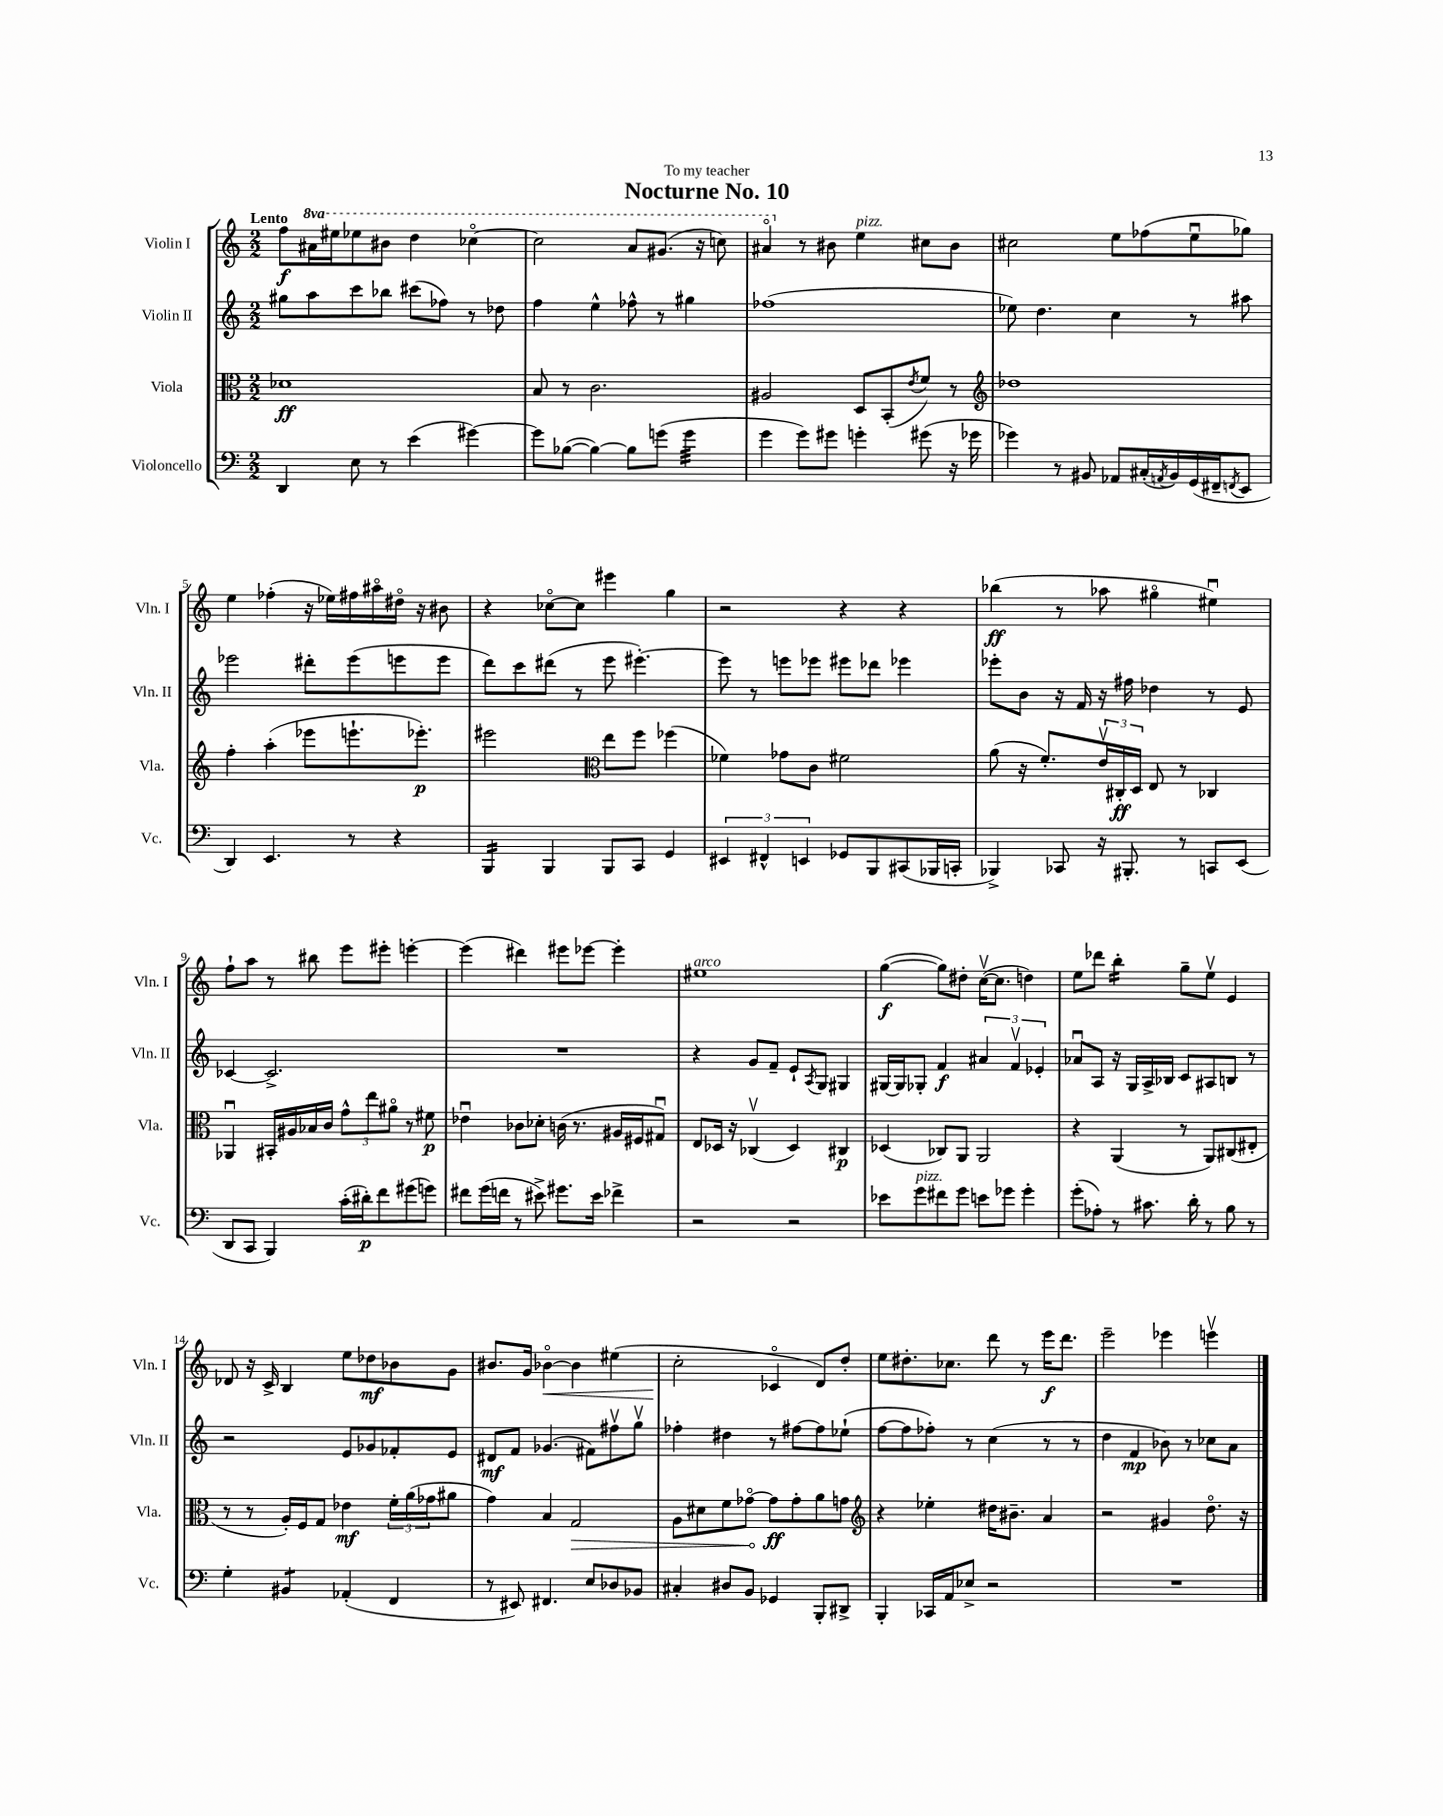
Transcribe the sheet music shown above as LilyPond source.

\header { title = "Nocturne No. 10" dedication = "To my teacher" }
<<
\new StaffGroup <<
\new Staff = "s0" \with { instrumentName = "Violin I" shortInstrumentName = "Vln. I" } {
    \clef treble \key c \major \numericTimeSignature \time 2/2 \set Staff.ottavationMarkups = #ottavation-simple-ordinals \tempo "Lento"
    f''8\f \ottava #1 ais''16 eis'''16 ees'''8 bis''8 d'''4 ces'''4~\flageolet |
    ces'''2 a''8 gis''8.( r16 c'''8) |
    ais''4\flageolet \ottava #0 r8 bis'8 e''4^\markup { \italic "pizz." } cis''8 bis'8 |
    cis''2 e''8 fes''8( e''8\downbow ges''8) |
    e''4 fes''4-.( r16 ees''16) fis''16 ais''16\flageolet dis''16\flageolet r16 bis'8 |
    r4 ces''8~\flageolet ces''8 eis'''4 g''4 |
    r2 r4 r4 |
    bes''4\ff( r8 aes''8 gis''4\flageolet eis''4\downbow) |
    f''8-! a''8 r8 bis''8 e'''8 eis'''8-. e'''4~-. |
    e'''4( dis'''4) eis'''8 ees'''8~ ees'''4-. |
    eis''1^\markup { \italic "arco" } |
    g''4~\f( g''8) dis''8-. c''16~\upbow( c''8. d''4) |
    e''8 des'''8 b''4:16-. g''8-- e''8\upbow e'4 |
    des'8 r16 c'16-> b4 e''8 des''8\mf bes'8 g'8 |
    bis'8. g'16 bes'4~\flageolet\< bes'4 eis''4( |
    c''2-.\! ces'4\flageolet d'8) d''8-. |
    e''8 dis''8.-. ces''8. d'''8 r8 e'''16\f d'''8. |
    e'''2-- ees'''4 e'''4\upbow \bar "|." |
}
\new Staff = "s1" \with { instrumentName = "Violin II" shortInstrumentName = "Vln. II" } {
    \clef treble \key c \major \numericTimeSignature \time 2/2
    gis''8 a''8 c'''8 bes''8 cis'''8( fes''8) r8 des''8 |
    f''4 e''4-^ fes''8-^ r8 gis''4 |
    fes''1( |
    ees''8) d''4. c''4 r8 ais''8 |
    ees'''2 dis'''8-. ees'''8( e'''8 e'''8 |
    d'''8) c'''8 dis'''8( r8 e'''8 eis'''4.~-.) |
    eis'''8 r8 e'''8 ees'''8 eis'''8 des'''8 ees'''4 |
    ees'''8-. b'8 r16 f'16 r16 fis''16 des''4 r8 e'8 |
    ces'4~ ces'2.-> |
    R1 |
    r4 g'8 f'8-- e'8-! \acciaccatura { a8 } g8 gis4 |
    gis16~ gis16 ges8-. f'4\f \tuplet 3/2 { ais'4 f'4\upbow ees'4-. } |
    aes'8\downbow a8 r16 g16 a16-> bes16 c'8 ais8 b8 r8 |
    r2 e'8 ges'8 fes'8-. e'8 |
    dis'8\mf f'8 ges'4.( fis'8) fis''8\upbow g''8\upbow |
    fes''4-. dis''4 r8 fis''8~ fis''8 ees''8-!( |
    f''8~ f''8 fes''8-.) r8 c''4( r8 r8 |
    d''4 f'4\mp bes'8) r8 ces''8 a'8 \bar "|." |
}
\new Staff = "s2" \with { instrumentName = "Viola" shortInstrumentName = "Vla." } {
    \clef alto \key c \major \numericTimeSignature \time 2/2
    des'1\ff |
    b8 r8 c'2. |
    ais2 d8 b,8-.( \acciaccatura { e'8 } f'8) r8 |
    \clef treble des''1 |
    f''4-. a''4-.( ees'''8 e'''8.-! ees'''8.-.\p) |
    eis'''2 \clef alto e''8 f''8 fes''4( |
    fes'4) ges'8 c'8 fis'2 |
    a'8( r16 f'8.-.) \tuplet 3/2 { e'16\upbow cis16-.\ff d16 } e8 r8 ces4 |
    aes,4\downbow bis,16-. ais16 bes16 c'16 \tuplet 3/2 { g'8-^ e''8 ais'8\flageolet } r8 fis'8\p |
    ees'4\downbow ces'8 des'8-. c'16( r8. ais16 fis16 gis8\downbow) |
    e8 des16 r16 ces4\upbow( des4) cis4\p |
    des4( ces8) a,8 a,2 |
    r4 a,4( r8 a,8) cis8( eis8-. |
    r8 r8 a16-.) f16 g8 ees'4\mf \tuplet 3/2 { f'16-. a'16( ges'16 } ais'8 |
    g'4) b4 \once \override Hairpin.circled-tip = ##t g2\> |
    a8 dis'8 f'8 ges'8~\flageolet\! ges'8\ff ges'8-. a'8 g'8 |
    \clef treble r4 ees''4-. dis''16 bis'8.-- a'4 |
    r2 gis'4 d''8.\flageolet r16 \bar "|." |
}
\new Staff = "s3" \with { instrumentName = "Violoncello" shortInstrumentName = "Vc." } {
    \clef bass \key c \major \numericTimeSignature \time 2/2
    d,4 e8 r8 e'4( gis'4~) |
    gis'8 bes8~( bes4~) bes8 g'8( g'4:32 |
    g'4 g'8) gis'8 g'4-. gis'8( r16 ges'16 |
    ges'4) r8 bis,8 aes,8 cis16-.( \acciaccatura { a,8 } bis,16) g,16( fis,16-- \acciaccatura { f,8 } e,8 |
    d,4) e,4. r8 r4 |
    b,,4:16 b,,4 b,,8 c,8 g,4 |
    \tuplet 3/2 { eis,4 fis,4-^ e,4 } ges,8 b,,8 cis,8( bes,,16 c,16-. |
    bes,,4->) ces,8 r16 bis,,8.-. r8 c,8 e,8( |
    d,8 c,8 b,,4) c'16-.( dis'16-.\p) f'8 gis'8( g'8) |
    fis'8 g'16( f'16 r8 eis'8->) gis'8. eis'16 fes'4-> |
    r2 r2 |
    ees'8 g'8^\markup { \italic "pizz." } fis'8 g'8 e'8 ges'8 ges'4-. |
    g'8-.( aes8-.) r8 cis'8. d'16-. r8 b8 r8 |
    g4-. bis,4:8 aes,4-.( f,4 |
    r8 eis,8) fis,4. e8 des8 bes,8 |
    cis4-. dis8 b,8 ges,4 b,,8-. dis,8-> |
    b,,4-. ces,16 a,16 ees8-> r2 |
    R1 \bar "|." |
}
>>
>>
